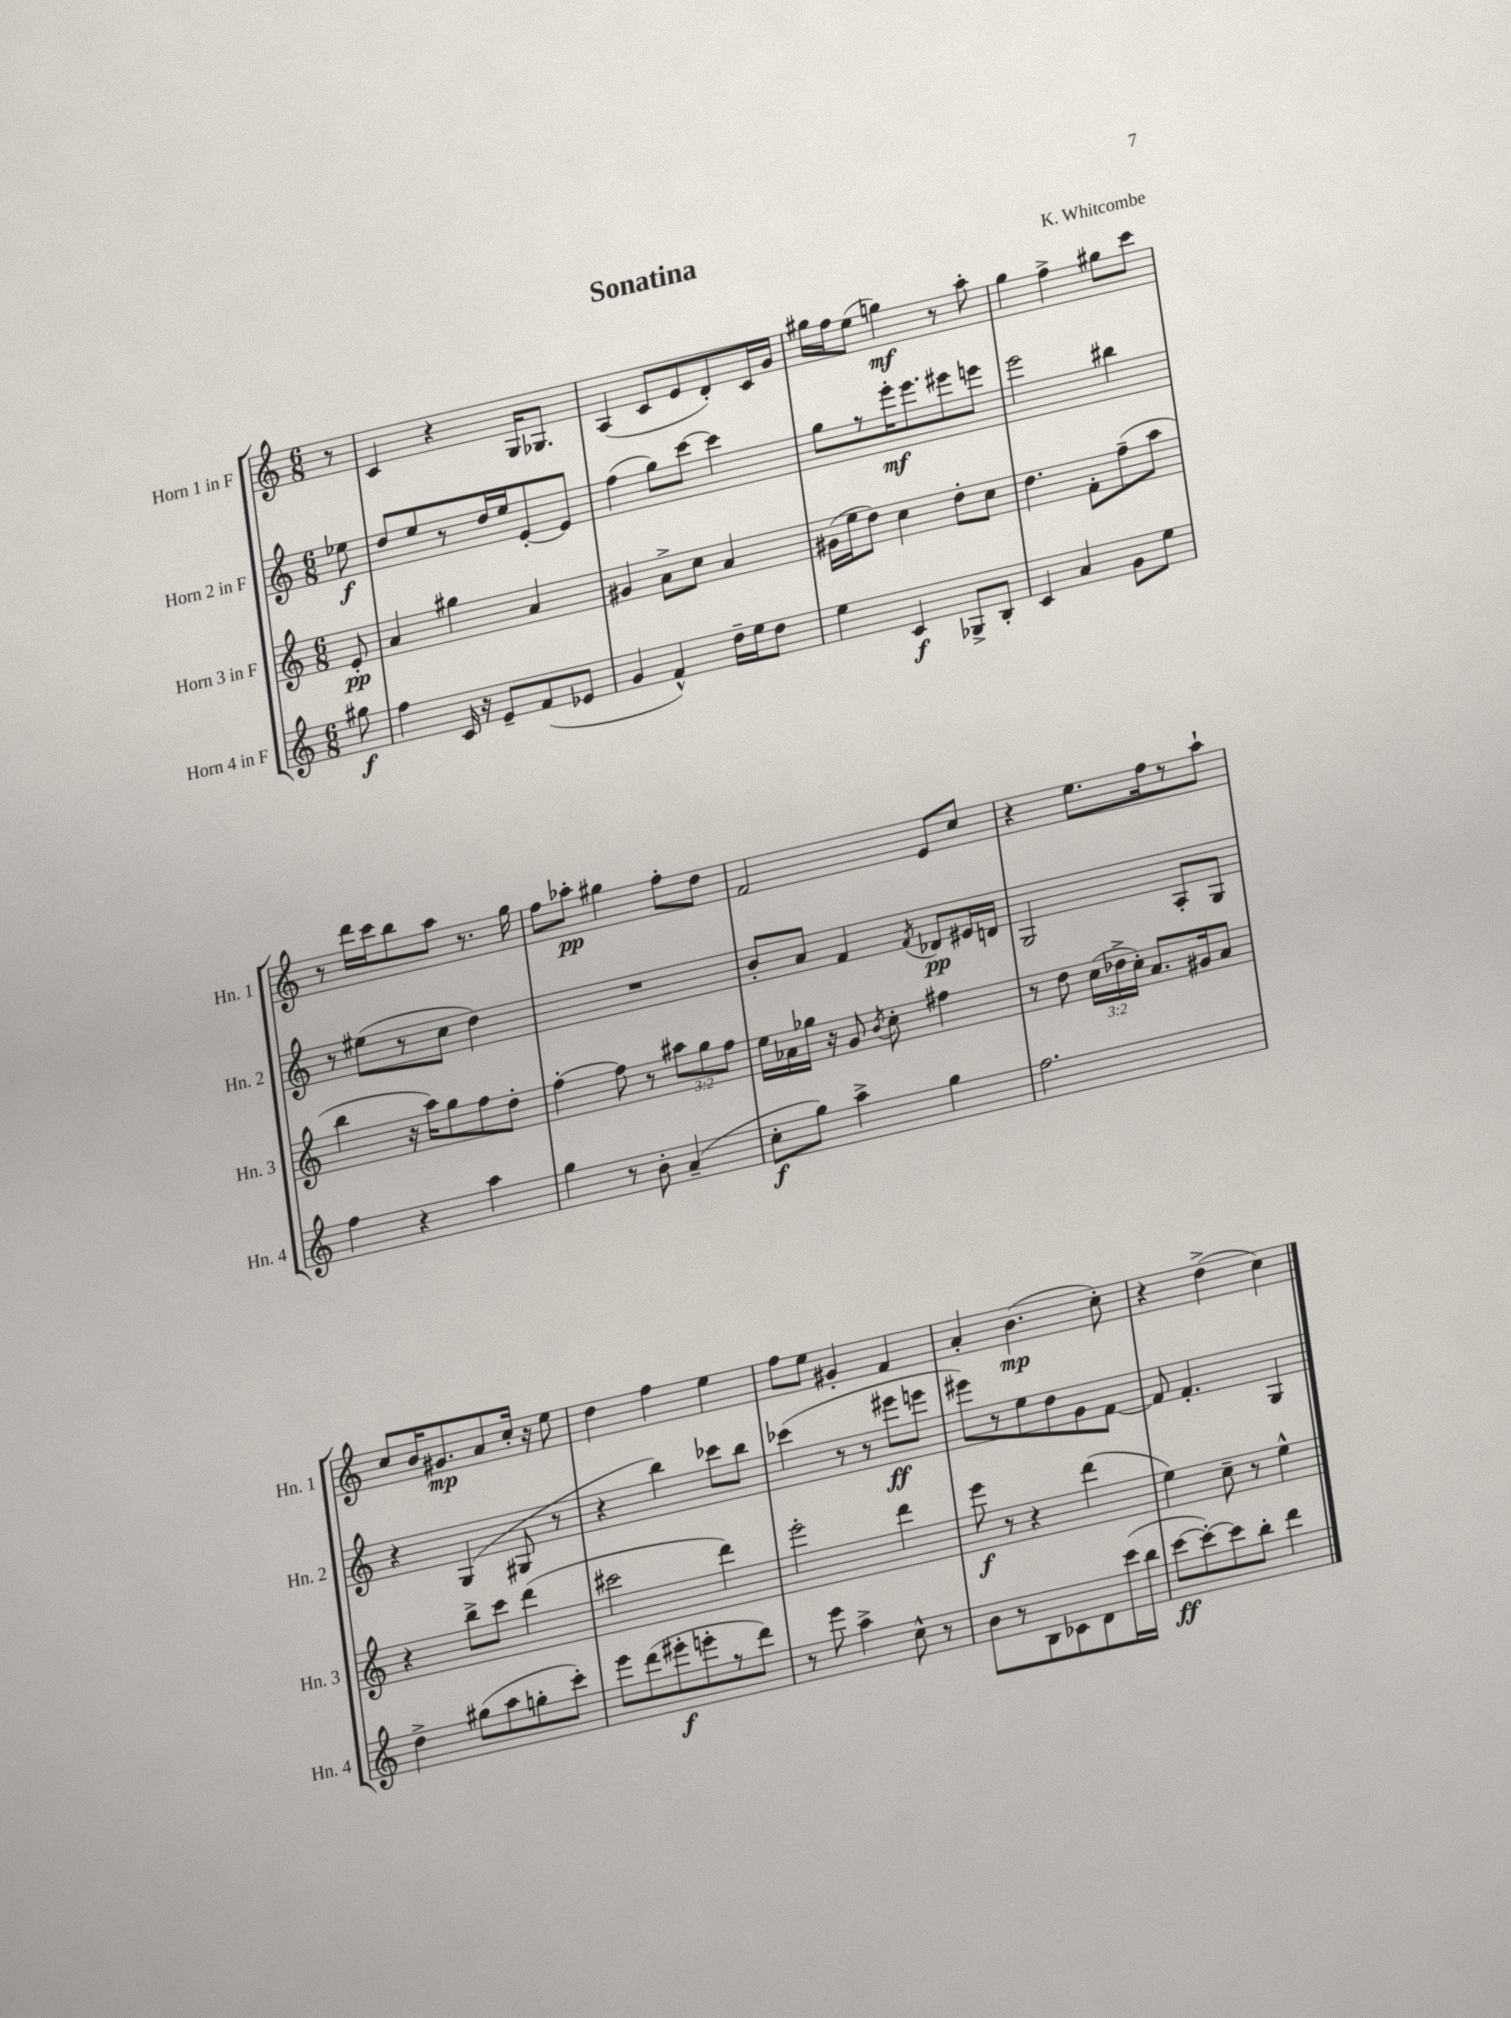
\header { title = "Sonatina" composer = "K. Whitcombe" }
<<
\new StaffGroup <<
\new Staff = "s0" \with { instrumentName = "Horn 1 in F" shortInstrumentName = "Hn. 1" } {
    \clef treble \key c \major \numericTimeSignature \time 6/8 \partial 8
    \autoBeamOff r8 |
    c'4 r4 g16[ ges8.] |
    a4( c'8[ e'8 d'8-.) c'16 g'16] |
    gis''16[ f''16 e''8]( g''4\mf) r8 a''8-. |
    g''4 f''4-> gis''8[ c'''8] |
    r8 d'''16[ c'''16 b''8 a''8] r8. g''16 |
    f''8[ aes''8]-.\pp gis''4 f''8[-. d''8] |
    f'2 e'8[ c''8] |
    r4 e''8.[ f''16 r8 a''8]-! |
    c''8[ b'16 gis'8.\mp a'8 c''16]-. r16 e''8 |
    d''4 f''4 e''4 |
    f''8[ e''8] gis'4-. f'4 |
    a'4-. b'4.\mp( c''8-.) |
    r4 d''4->( c''4) \bar "|." |
}
\new Staff = "s1" \with { instrumentName = "Horn 2 in F" shortInstrumentName = "Hn. 2" } {
    \clef treble \key c \major \numericTimeSignature \time 6/8 \partial 8
    \autoBeamOff ees''8\f |
    d''8[ e''8 r8 d''16 e''16 e'8~-. e'8] |
    f''4( g''8[) c'''8]~ c'''4 |
    g''8[ r8 e'''16-.\mf e'''8. eis'''8 e'''8] |
    e'''2 bis''4 |
    r8 eis''8[( r8 c''8] d''4) |
    R2. |
    b'8[-. a'8] f'4 \acciaccatura { f'8 } des'8[\pp eis'16 d'16] |
    g2 a8[-. g8] |
    r4 g4( gis8 r8 |
    r4 b''4) ces'''8[ b''8] |
    ces'''4( r8 r8 eis'''8[\ff e'''8] |
    eis'''8[) r8 e''8 d''8 g'8 f'8]~ |
    f'8 f'4.-. g4 \bar "|." |
}
\new Staff = "s2" \with { instrumentName = "Horn 3 in F" shortInstrumentName = "Hn. 3" } {
    \clef treble \key c \major \numericTimeSignature \time 6/8 \override Staff.TupletNumber.text = #tuplet-number::calc-fraction-text \partial 8
    \autoBeamOff e'8-.\pp |
    a'4 gis''4 a'4 |
    gis'4 a'8[-> c''8] a'4 |
    gis'16[( e''16 d''8]) c''4 d''8[-. c''8] |
    d''4. f'8[-. f''8--( a''8] |
    b''4 r16 a''16[) g''8 f''8 d''8]-. |
    f''4~-. f''8 r8 \tuplet 3/2 { ais''8[ g''8 f''8] } |
    e''16[ aes'16 ges''16] r16 g'8 \acciaccatura { b'8 } c''8-. fis''4 |
    r8 d''8 \tuplet 3/2 { c''16[( des''16-> c''16]-.) } a'8.[ gis'16 a'8] |
    r4 b''8[-> c'''8] d'''4( |
    cis'''2 d'''4) |
    e'''2-. d'''4 |
    e'''8\f r8 r4 d'''4( |
    e''4) c''8-- r8 e''4-^ \bar "|." |
}
\new Staff = "s3" \with { instrumentName = "Horn 4 in F" shortInstrumentName = "Hn. 4" } {
    \clef treble \key c \major \numericTimeSignature \time 6/8 \partial 8
    \autoBeamOff gis''8\f |
    f''4 c'16 r16 e'8[-- f'8( ees'8] |
    g'4 f'4-^) d''16[-- e''16 d''8] |
    e''4 c'4\f ges8[-> b8]-. |
    c'4 a'4 g'8[ e''8] |
    f''4 r4 a''4 |
    g''4 r8 b'8-. a'4--( |
    c''8[-.\f g''8]) a''4-> g''4 |
    f''2. |
    d''4-> gis''8[( a''8 g''8-. c'''8]-.) |
    e'''8[ d'''8( eis'''8-.\f e'''8-. r8 d'''8]) |
    r8 e'''8 a''4-> c''8-^ r8 |
    b'8[ r8 b8 ces'8 d'8 c'''16( b''16] |
    c'''8[~\ff c'''8~-.) c'''8 b''8]-. d'''4 \bar "|." |
}
>>
>>
\layout { \context { \Score \remove "Bar_number_engraver" } }
